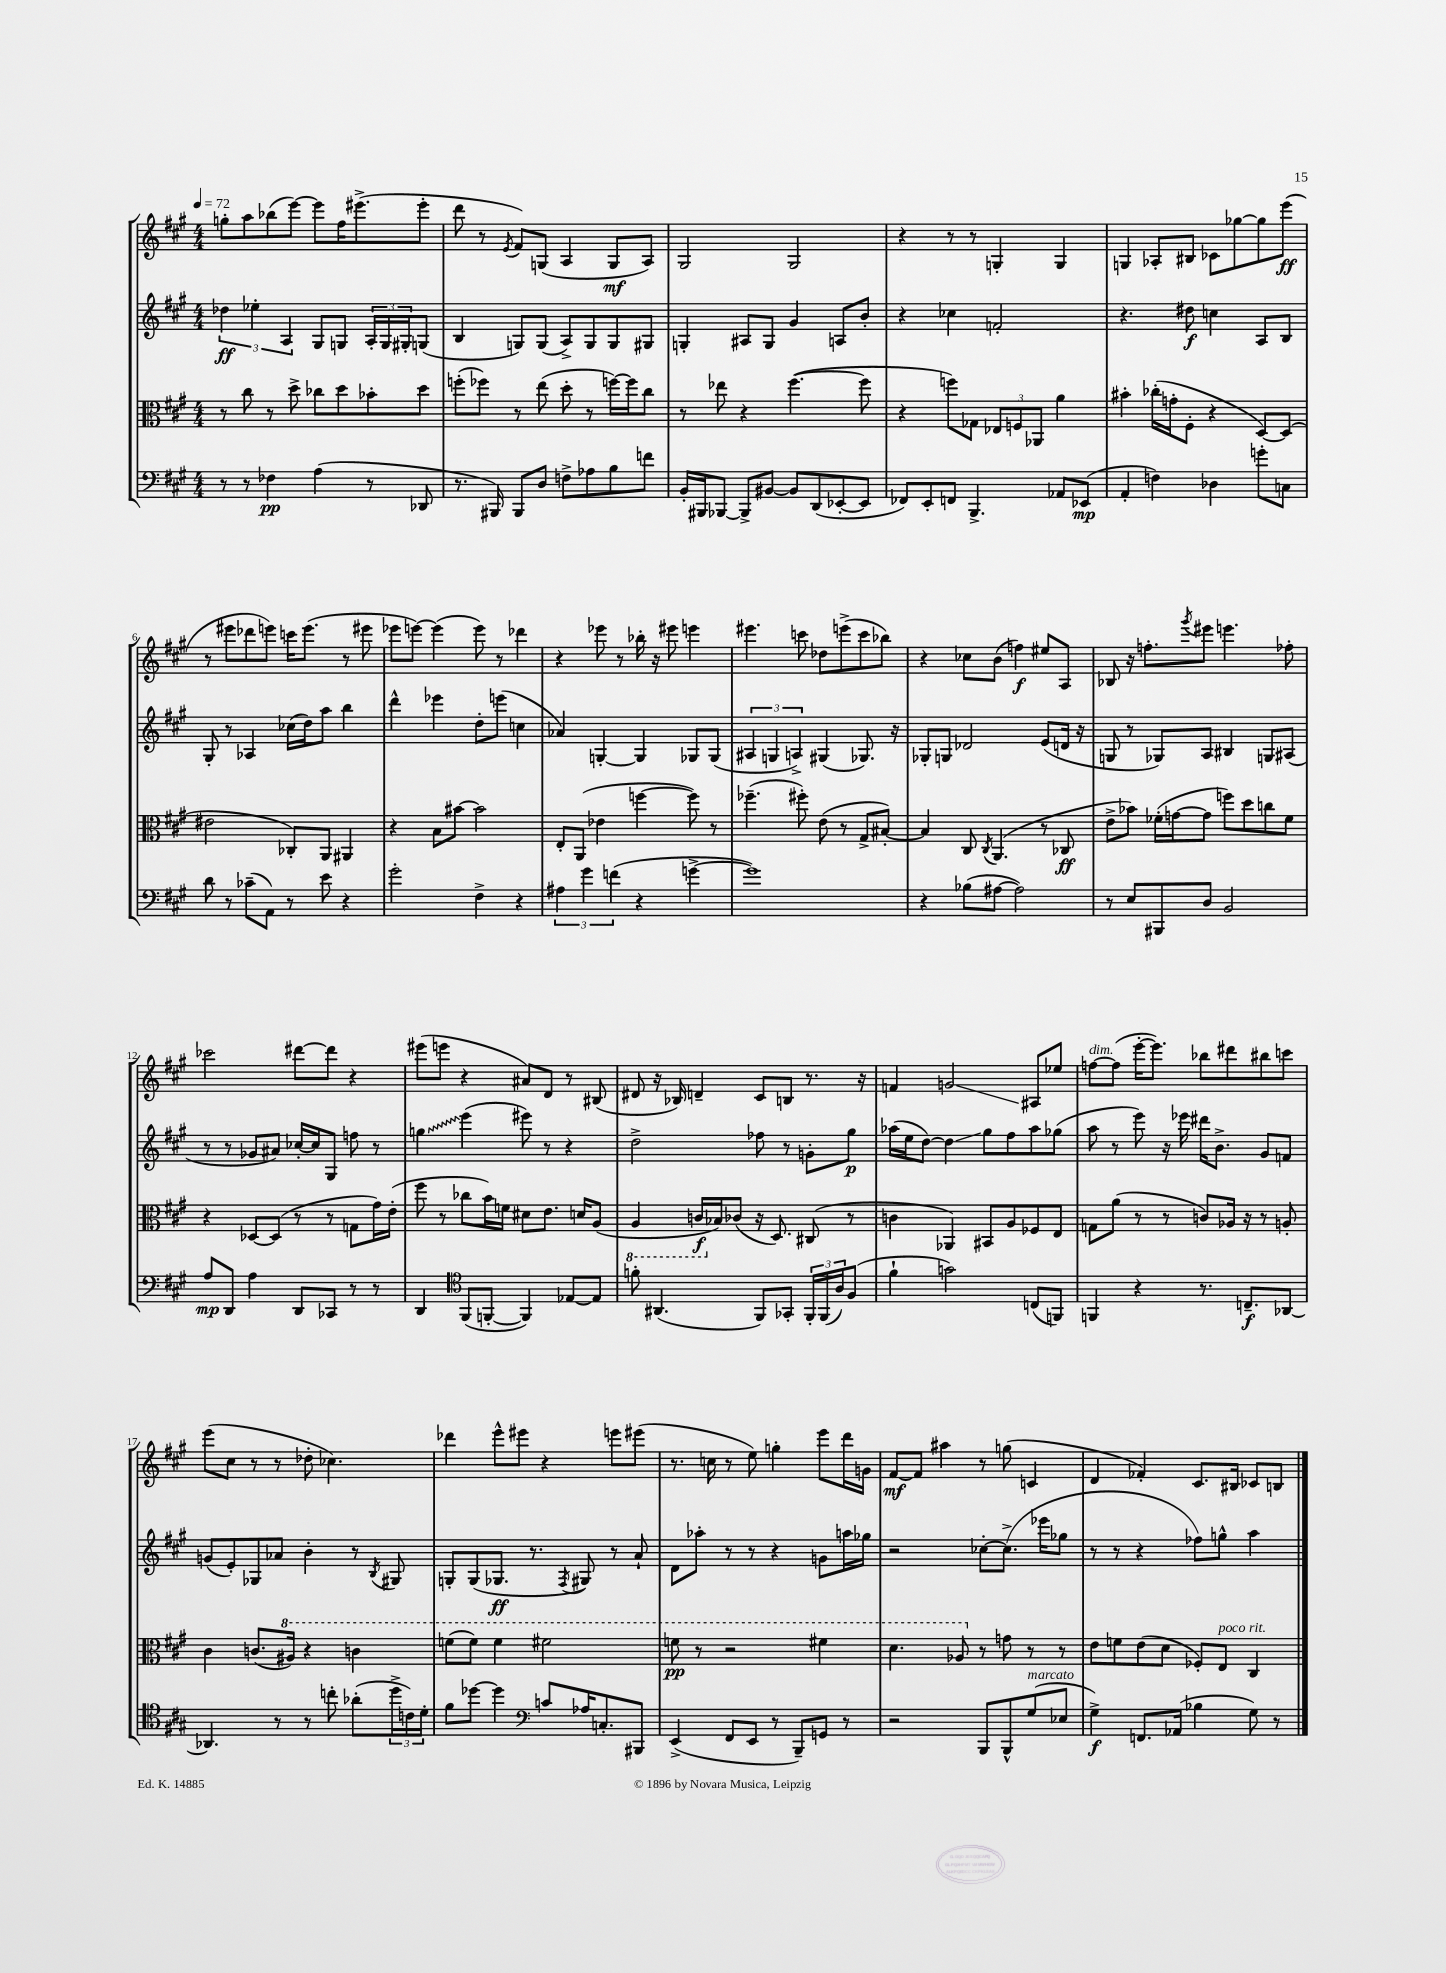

**kern	**kern	**kern	**kern
*staff4	*staff3	*staff2	*staff1
*clefF4	*clefC3	*clefG2	*clefG2
*k[f#c#g#]	*k[f#c#g#]	*k[f#c#g#]	*k[f#c#g#]
*M4/4	*M4/4	*M4/4	*M4/4
*MM72	*MM72	*MM72	*MM72
8r	8r	6dd-	8gg'
8r	8cc#	.	8aa
.	.	6ee-'	.
4F-	8r	.	(8bb-
.	.	6A	.
.	8dd^	.	[8eee)
(4A	8cc-	8G#	8eee]
.	8dd	8G	16ff#
.	.	.	(8.eee#^
8r	8b-'	24A'	.
.	.	24G	.
.	.	24G#'	.
8DD-	8dd	(8G	8eee#'
=	=	=	=
8.r	(8ff'	4B	8ddd
.	8ff-)	.	8r
16BBB#)	.	.	.
.	.	.	8qe
8BBB#	8r	8G)	8f#)
8D	(8ee	(8G	(8G
8F^	8dd'	8A^)	4A
8A-	8r	8G	.
8B	[16ff)	8G	8G
.	16ff]	.	.
8f	8cc#	8G#	8A)
=	=	=	=
16BB'	8r	4G'	2G#
16BBB#	.	.	.
[8BBB-	8ee-	.	.
8BBB-^]	4r	8A#	.
[8BB#	.	8G	.
8BB#]	([4.ff#	4g#	2G#
(8DD	.	.	.
[8EE-'	.	8A	.
8EE-]	8ff#]	8b'	.
=	=	=	=
8FF-)	4r	4r	4r
8EE'	.	.	.
8FF	8ff)	4cc-	8r
4.BBB^	8G-	.	8r
.	12E-	2f'	4G'
.	12F	.	.
.	12AA-	.	.
8AA-	4a	.	4G
(8EE-	.	.	.
=	=	=	=
4AA'	4b#'	4.r	4G
4F)	(16cc-'	.	8A-'
.	16g'	.	.
.	8F#'	8dd#	8B#
4D-	4r	4cc	8c-
.	.	.	[8gg-
8g'	[8D)	8A	8gg-]
8C	(8D]	8B	(8eee
=	=	=	=
8d	2e#	8G#'	8r
8r	.	8r	8eee#
(8c-~	.	4A-	8ddd-
8AA)	.	.	8eee)
8r	8C-')	(16cc-	16ccc
.	.	16dd)	(8.eee
8e	8AA	8aa	.
4r	4AA#	4bb	8r
.	.	.	8eee#
=	=	=	=
2g#'	4r	4ddd^^	8eee-
.	.	.	[8eee)
.	8B	4eee-	(4eee]
.	[8b#	.	.
4F#^	2b#]	8dd'	8eee)
.	.	(8eee	8r
4r	.	4cc	4ddd-
=	=	=	=
6A#	8E'	4a-)	4r
.	(8AA	.	.
6g#	.	.	.
.	4e-	[4G'	8eee-
(6f	.	.	.
.	.	.	8r
4r	[4ff	4G]	16bb-'
.	.	.	16r
.	.	.	8eee#
[4g^	8ff])	8G-	4eee
.	8r	(8G-	.
=	=	=	=
1g])	(4.ff-~	6A#	4.eee#
.	.	6G	.
.	.	6A^)	.
.	8ff#')	.	8ccc
.	(8e	(4G#	8dd-
.	8r	.	(8eee^
.	8G#^	8.G-)	8ccc
.	[8B#')	.	8bb-)
.	.	16r	.
=	=	=	=
4r	4B#]	8G-'	4r
.	.	8G	.
(8B-	8C#	2d-	8cc-
.	8qC#	.	.
[8A#	(4.AA	.	(8b
2A#])	.	.	4ff)
.	8r	(8e	8ee#
.	8C-	16d	8A
.	.	16r	.
=	=	=	=
8r	8e^	8G	8B-
8E	8b-)	8r	16r
.	.	.	8.ff'
8BBB#	(16f-'	8G-)	.
.	[16g	.	.
.	.	.	8qggg#
8D	8g]	8A	8eee#
2BB	8ff)	4B#	4.eee
.	8dd	.	.
.	8cc	8G	.
.	8f-	(8A#	8ff-'
=	=	=	=
8A	4r	8r	2ccc-
8DD	.	8r	.
4A	[8D-	8g-	.
.	(8D-]	8a#)	.
8DD	8r	[16cc-'	[8ddd#
.	.	16cc-]	.
8CC-	8r	8G#	8ddd#]
8r	8G	8ff	4r
8r	16g#)	8r	.
.	(16e'	.	.
=	=	=	=
4DD	8ff#	4gg	(8eee#
.	8r	.	8eee
*clefC4	*	*	*
(8FF#	8cc-	(4eee	4r
[8FF'	16b)	.	.
.	16f	.	.
4FF])	8d#	8eee#)	8a#)
.	8.e	8r	8d
[8E-	.	4r	8r
.	16d	.	.
8E-]	(8A	.	(8B#
=	=	=	=
8f'	4AA	2dd^	8d#
(4.AA#	.	.	16r
.	.	.	16B-)
.	16C	.	4d~
.	16B-)	.	.
.	(8c-	.	.
8FF#)	16r	8ff-	8c#
.	8.D)	.	.
8GG-'	.	8r	8B
24FF#'	(8C#	8g'	8.r
(24FF#	.	.	.
24A)	.	.	.
(8F#	8r	8gg#	.
.	.	.	16r
=	=	=	=
4f#`	4c	(16aa-	4f
.	.	16ee	.
.	.	[8dd)	.
2g)	4AA-)	4dd]	2g
.	8BB#	8gg#	.
.	8A	8ff#	.
(8C	8F-	8aa-	8A#
8FF)	8E	(8gg-	8ee-
=	=	=	=
4FF	8G	8aa	[8ff
.	(8a	8r	(8ff]
4r	8r	8eee)	[16eee'
.	.	.	8.eee])
.	8r	16r	.
.	.	16eee-	.
8.r	8c)	16ddd#	8bb-
.	.	8.b^	.
.	16A-	.	8ddd#
8.C~	16r	.	.
.	8r	8g#	8bb#
[8AA-	8A'	8f	8ccc
=	=	=	=
4.AA-]	4c#	(8g	(8eee
.	.	8e')	8cc#
.	(8.c	8G-	8r
8r	.	8a-	8r
.	16a#)	.	.
8r	4r	4b'	8dd-'
8cc'	.	.	4.cc-)
(8a-'	4cc	8r	.
.	.	8qB	.
24dd^	.	8G#	.
24c)	.	.	.
24d'	.	.	.
=	=	=	=
8f#	(8ff	8G'	4ddd-
[8dd-	8ff)	(8G	.
4dd-]	4ff	8.G-	8eee^^
.	.	.	8eee#
.	.	8.r	.
*clefF4	*	*	*
8c	2ff#	.	4r
.	.	8qF#	.
16A-	.	8G#)	.
8.C'	.	.	.
.	.	8r	8eee
8BBB#	.	8a`	(8eee#
=	=	=	=
(4EE^	8ff	8d	8.r
.	8r	8aa-'	.
.	.	.	16cc
8FF#	2r	8r	8r
8EE	.	8r	8ee)
8r	.	4r	4gg'
8BBB~)	.	.	.
8GG	4ff#	8g	8eee
8r	.	16aa	16ddd
.	.	16gg-	16g
=	=	=	=
2r	4.dd	2r	[8f#
.	.	.	8f#]
.	.	.	4aa#
.	8a-	.	.
8BBB	8r	[8cc-'	8r
8BBB^^	8g	(8.cc-^]	(8gg
(8G#	8r	.	4c
.	.	16eee-	.
8E-	8r	8gg-	.
=	=	=	=
4G#^)	8e	8r	4d
.	8f	8r	.
8.FF	(8e	4r	4f-')
.	8d	.	.
(16AA-	.	.	.
4B-	8F-')	8ff-)	8.c#
.	8E	8gg^^	.
.	.	.	16B#
8G#)	4C#	4aa	8c-
8r	.	.	8B
==	==	==	==
*-	*-	*-	*-
